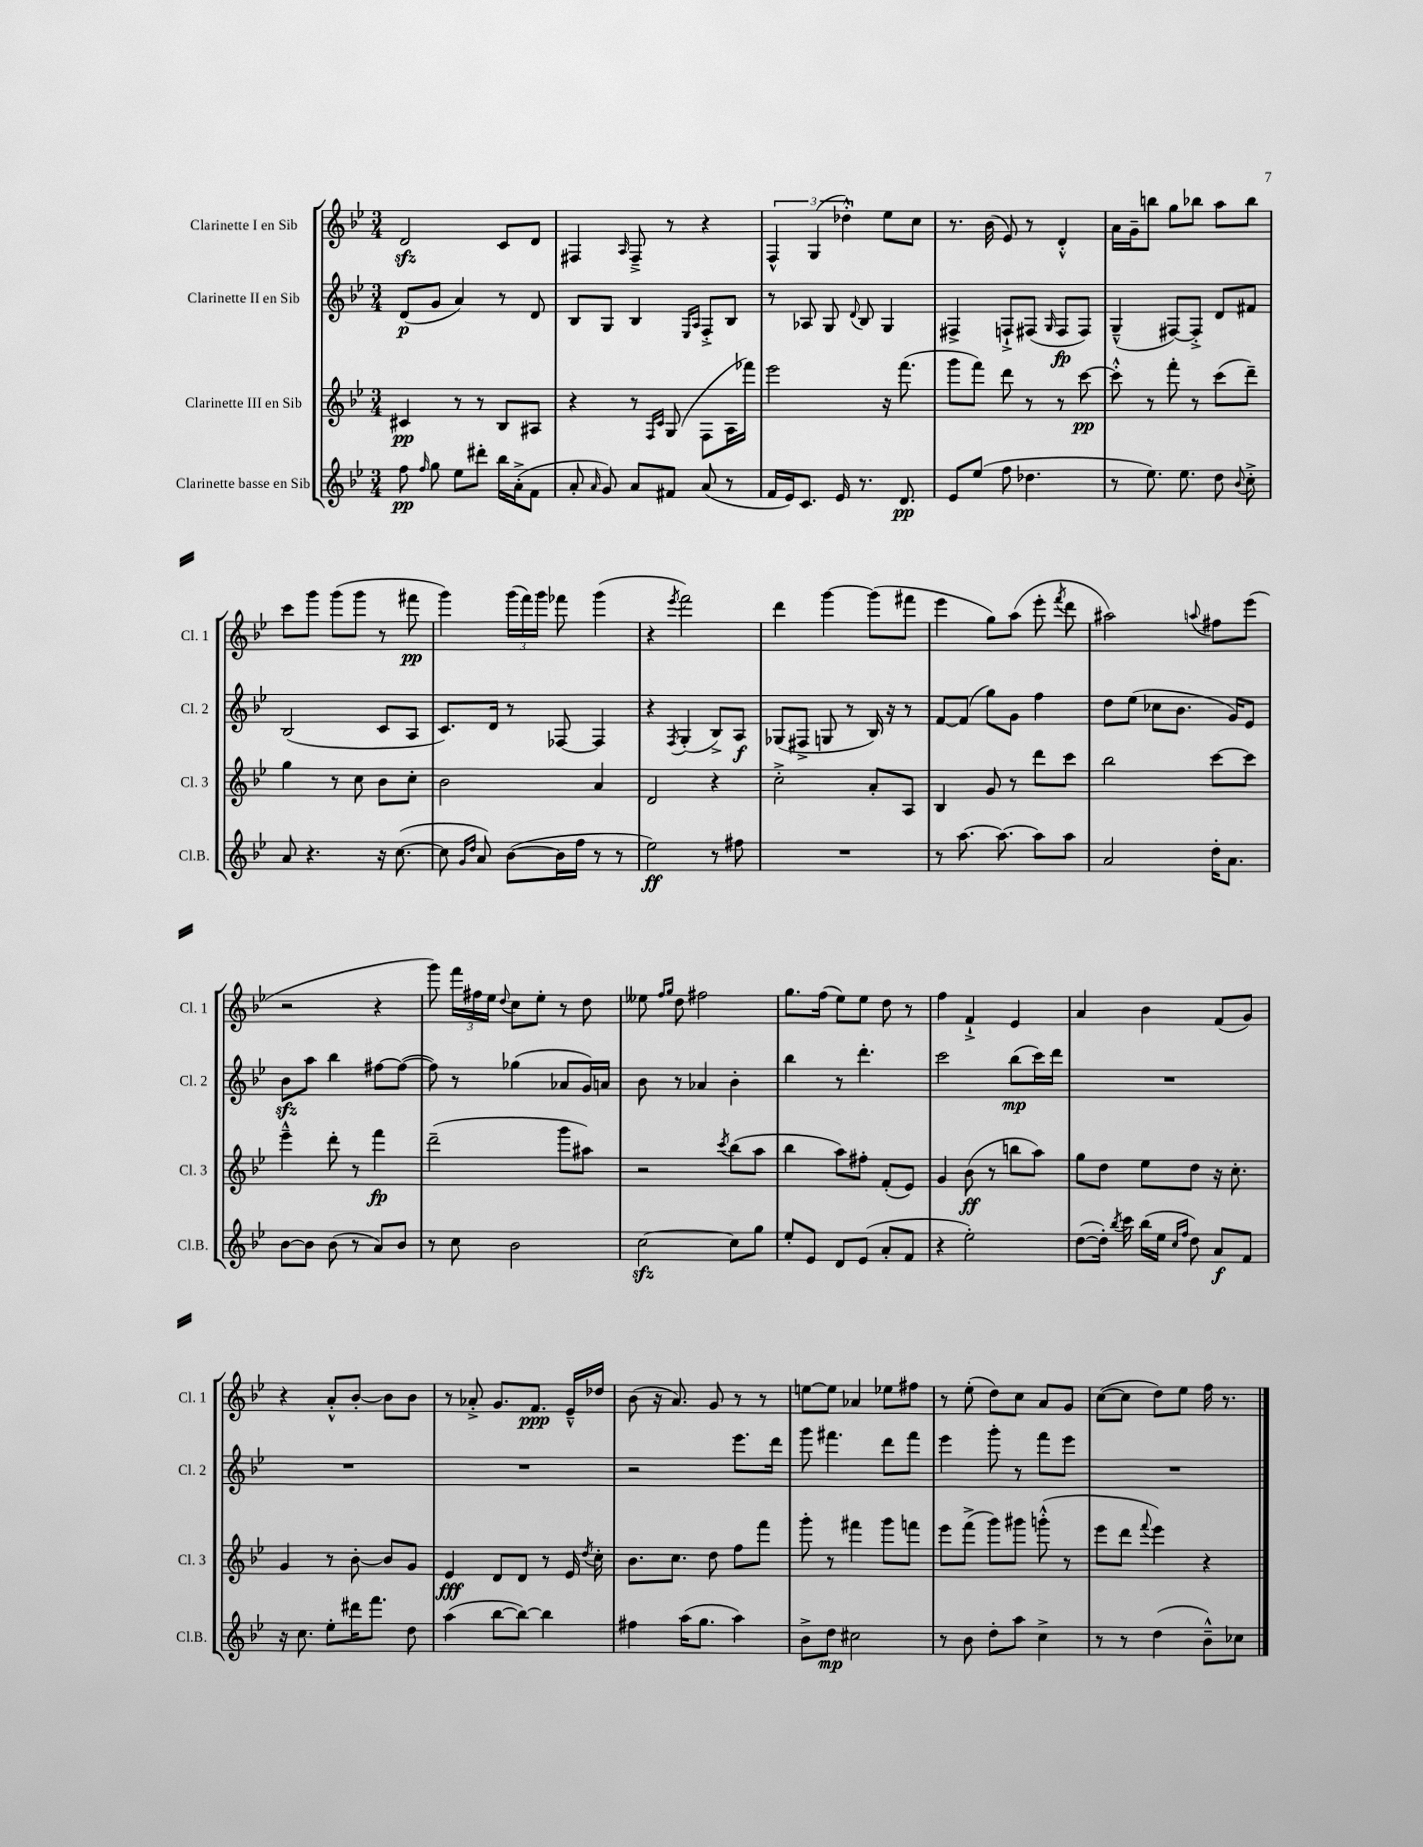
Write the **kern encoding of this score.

**kern	**kern	**kern	**kern
*staff4	*staff3	*staff2	*staff1
*clefG2	*clefG2	*clefG2	*clefG2
*k[b-e-]	*k[b-e-]	*k[b-e-]	*k[b-e-]
*M3/4	*M3/4	*M3/4	*M3/4
8ff	4c#	(8d	2d
16qqff	.	.	.
8gg	.	8g	.
8ee-	8r	4a)	.
8ddd#'	8r	.	.
16bb-	8B-	8r	8c
(16a'^	.	.	.
8f	8A#	8d	8d
=	=	=	=
8a'	4r	8B-	4F#
16qqa	.	.	.
8g)	.	8G	.
.	.	.	16qqA
8a	8r	4B-	8F#~^
.	16qqF	.	.
.	16qqc	.	.
8f#	(8G	.	8r
.	.	16qqE-	.
.	.	16qqA	.
(8a	8F	8F'^	4r
8r	16A	8B-	.
.	16fff-)	.	.
=	=	=	=
16f	2eee-	8r	6F^^
16e-)	.	.	.
8.c	.	8A-	.
.	.	.	(6G
.	.	8G	.
16e-	.	.	.
.	.	.	6dd-'^^)
.	.	8qqd	.
8.r	.	8B-	.
.	16r	4G	8ee-
8.d	(8.fff	.	.
.	.	.	8cc
=	=	=	=
8e-	8ggg	4F#^	8.r
(8ee-	8fff)	.	.
.	.	.	(16b-
8ff	8ddd	8F`^	8e-)
4.dd-	8r	(8F#	8r
.	.	16qqG	.
.	8r	8F#	4d'^^
.	[8ccc	8F#)	.
=	=	=	=
8r	8ccc'^^]	(4G~^^	16a
.	.	.	16g~
8.ee-)	8r	.	8bb
.	8fff'	[8F#)	8gg
8.ee-	.	.	.
.	8r	8F#'^]	8bb-
8dd	(8ccc	8d	8aa
8qqb-	.	.	.
8cc'^	8ddd~)	8f#	8bb-
=	=	=	=
8a	4gg	(2B-	8ccc
4.r	.	.	8ggg
.	8r	.	(8ggg
.	8cc	.	8ggg
16r	8b-	8c	8r
([8.cc	.	.	.
.	8cc'	8A	8fff#
=	=	=	=
8cc]	2b-	8.c)	4ggg)
16qqg	.	.	.
16qqdd	.	.	.
8a)	.	.	.
.	.	16d	.
([8b-	.	8r	(24ggg
.	.	.	24fff)
.	.	.	24ggg
16b-]	.	[8F-	8fff-
16ff	.	.	.
8r	4a	4F-]	(4ggg
8r	.	.	.
=	=	=	=
2ee-)	2d	4r	4r
.	.	8qF	8qeee-
.	.	(4G'	2fff)
8r	4r	8B-^)	.
8ff#	.	8A	.
=	=	=	=
2.r	2cc'^	(8G-	4ddd
.	.	8F#^	.
.	.	8G	[4ggg
.	.	8r	.
.	8a'	16B-)	(8ggg]
.	.	16r	.
.	8A	8r	8fff#
=	=	=	=
8r	4B-	[8f	4eee-
[8.aa	.	(8f]	.
.	8g	8gg)	8gg)
8.aa_	.	.	.
.	8r	8g	(8aa
8aa]	8ddd	4ff	8eee-'
.	.	.	8qfff
8aa	8ccc	.	8ddd
=	=	=	=
2a	2bb-	8dd	2aa#)
.	.	(8ee-	.
.	.	8cc-	.
.	.	8.b-	.
.	.	.	8qqaa
16dd'	[8ccc	.	8ff#
8.a	.	16g)	.
.	8ccc]	8e-	(8eee-
=	=	=	=
[8b-	4eee-~^^	8b-	2r
8b-]	.	8aa	.
(8b-	8ddd'	4bb-	.
8r	8r	.	.
8a)	4fff	[8ff#	4r
8b-	.	(8ff#_	.
=	=	=	=
8r	(2ddd~	8ff#])	8ggg)
8cc	.	8r	24fff
.	.	.	24ff#
.	.	.	24ee-
.	.	.	8qqdd
2b-	.	(4gg-	8cc
.	.	.	8ee-'
.	8ggg	8a-	8r
.	8aa#)	16g)	8dd
.	.	16a	.
=	=	=	=
[2cc	2r	8b-	8ee--
.	.	.	16qqff
.	.	.	16qqgg
.	.	8r	8dd
.	.	4a-	2ff#
.	8qccc	.	.
8cc]	(8bb-	4b-'	.
8gg	8aa	.	.
=	=	=	=
8ee-'	4bb-	4bb-	8.gg
8e-	.	.	.
.	.	.	(16ff
8d	8aa)	8r	8ee-)
(8e-	8ff#'	4.ddd'	8ee-
8a'	(8f'	.	8dd
8f	8e-)	.	8r
=	=	=	=
4r	4g	2ccc	4ff
2ee-')	(8b-	.	4f`^
.	8r	.	.
.	8bb	(8bb-	4e-
.	8aa)	16ccc)	.
.	.	16ddd	.
=	=	=	=
([8dd	8gg	2.r	4a
16dd'])	8dd	.	.
8qbb-	.	.	.
16ccc	.	.	.
(16bb-	8ee-	.	4b-
16ee-	.	.	.
16qqcc	.	.	.
16qqff	.	.	.
8dd)	8dd	.	.
8a	16r	.	(8f
.	8.cc'	.	.
8f	.	.	8g)
=	=	=	=
16r	4g	2.r	4r
8.cc	.	.	.
8ee-'	8r	.	8a'^^
16ddd#	[8b-'	.	[8b-'
8.fff	.	.	.
.	8b-]	.	8b-]
8dd	8g	.	8b-
=	=	=	=
(4aa	4e-	2.r	8r
.	.	.	8a-'^
[8bb-	8d	.	8.g
8bb-_)	8d	.	.
.	.	.	8.f
4bb-]	8r	.	.
.	16e-	.	16e-~^^
.	8qdd	.	.
.	16cc'	.	16dd-
=	=	=	=
4ff#	8.b-	2r	(8b-
.	.	.	16r
.	8.cc	.	8.a)
(16aa	.	.	.
8.gg	.	.	.
.	8dd	.	8g
4aa)	8ff	8.eee-	8r
.	8fff	.	8r
.	.	16ddd	.
=	=	=	=
8b-^	8ggg'	8ggg	[8ee
8dd	8r	4.fff#	8ee]
2cc#	4fff#	.	4a-
.	8ggg	8ddd	8ee-
.	8fff	8fff#	8ff#
=	=	=	=
8r	8eee-	4eee-	8r
8b-	(8fff^	.	(8ee-'
8dd'	8ggg)	8ggg'	8dd)
8aa	8ggg#	8r	8cc
4cc^	(8ggg'^^	8fff	8a
.	8r	8eee-	8g
=	=	=	=
8r	8eee-	2.r	([8cc
8r	8ddd	.	8cc]
.	8qqfff	.	.
(4dd	4eee-)	.	8dd)
.	.	.	8ee-
8b-~^^)	4r	.	16ff
.	.	.	8.r
8cc-	.	.	.
==	==	==	==
*-	*-	*-	*-
